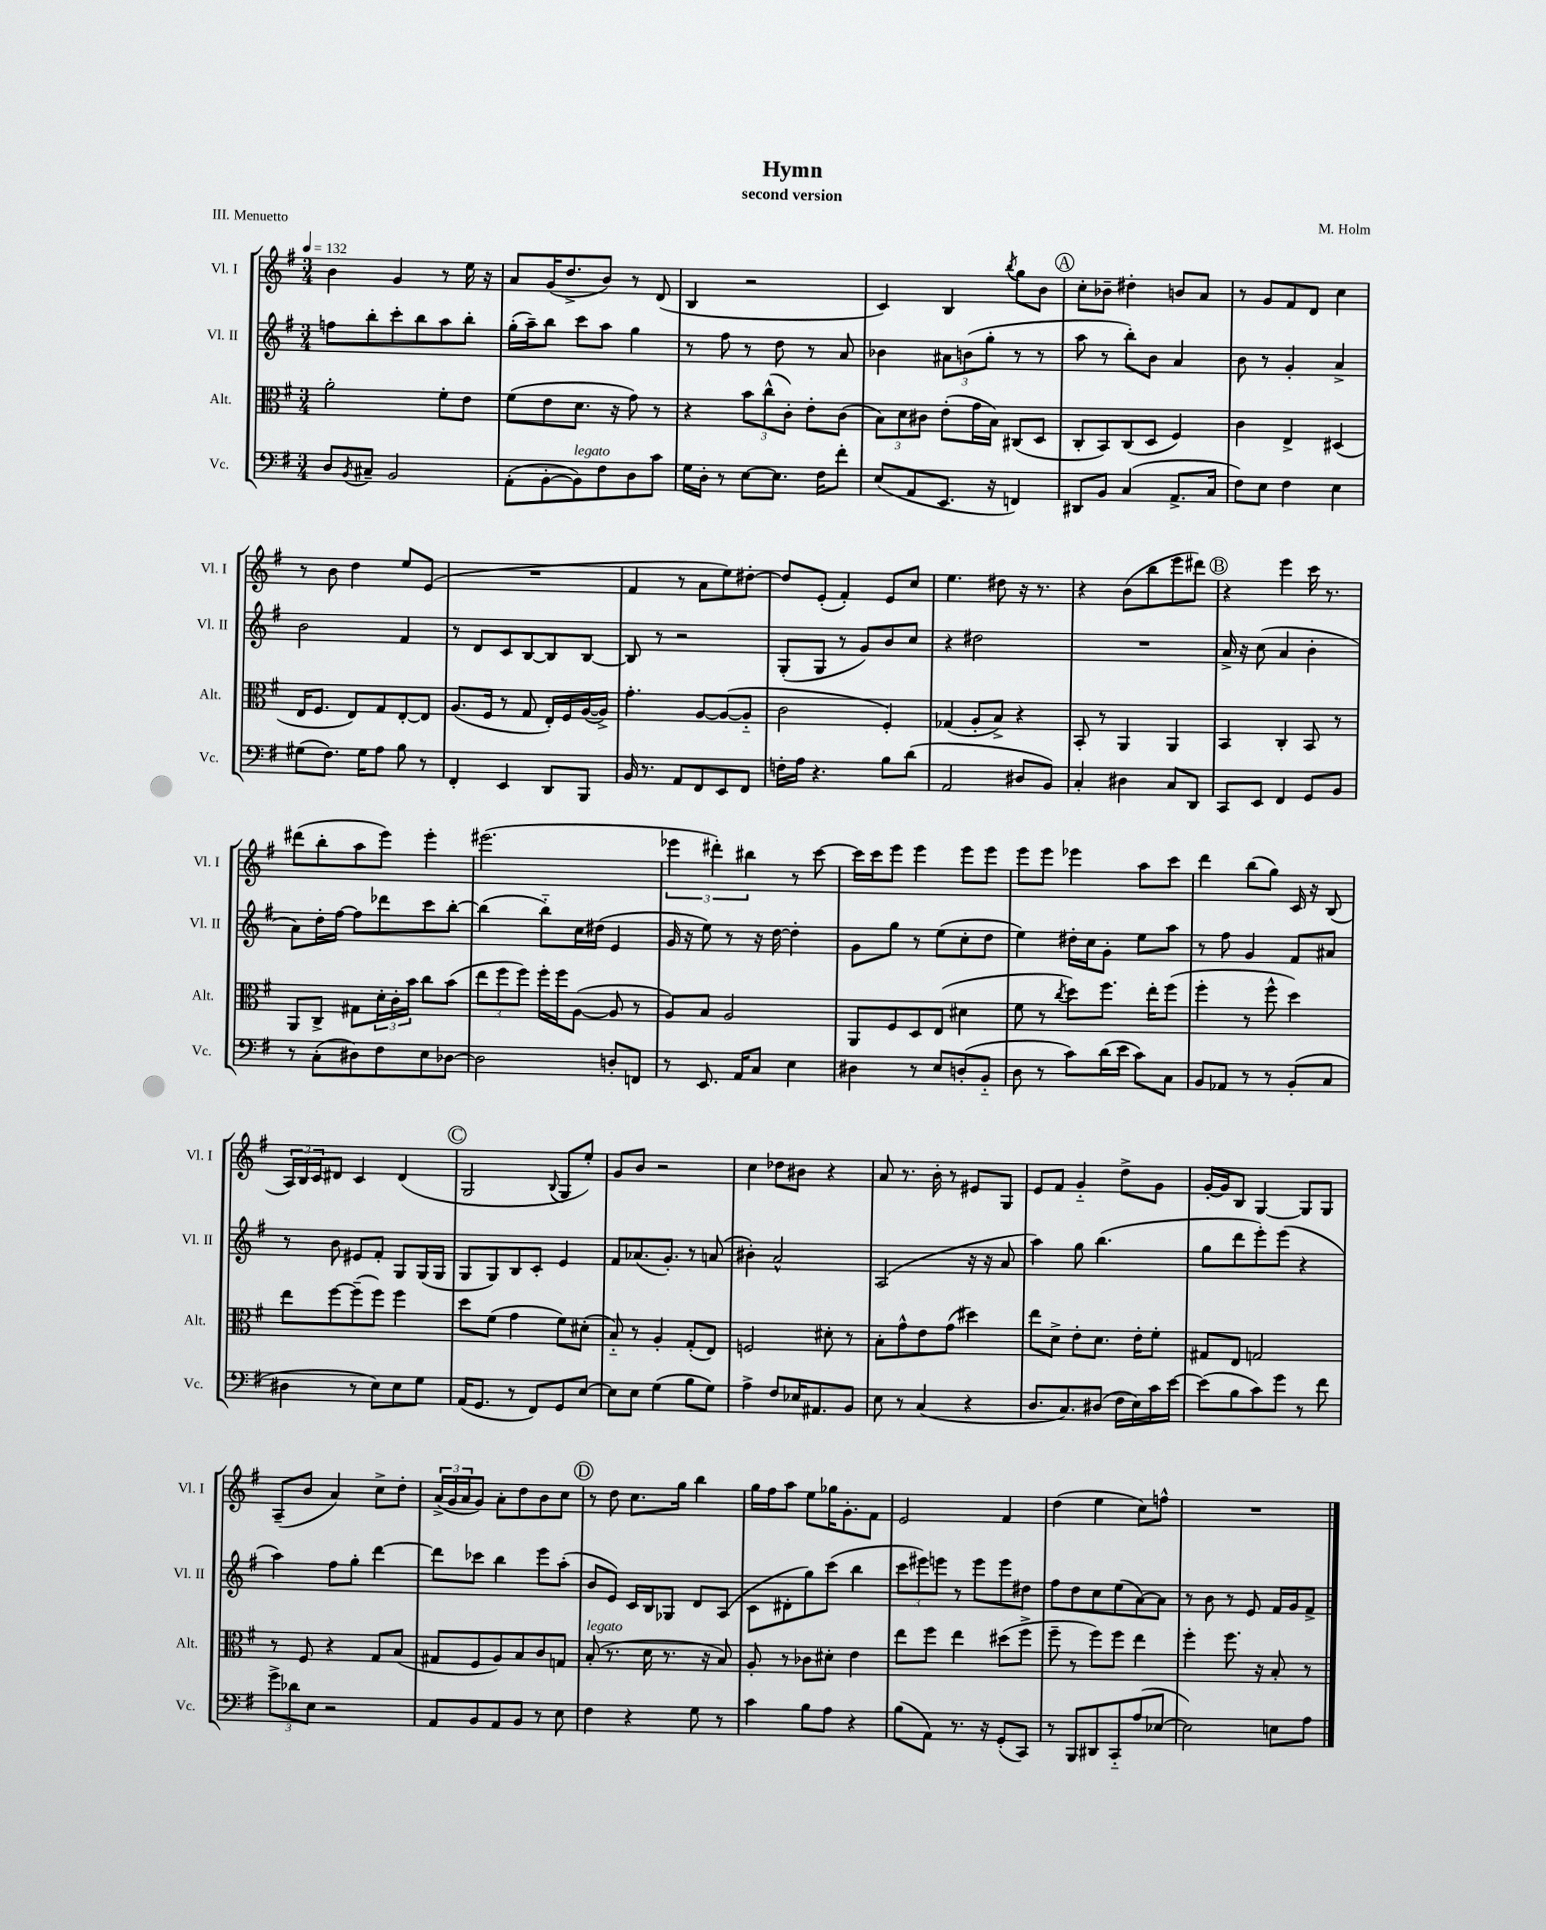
\header { title = "Hymn" composer = "M. Holm" subtitle = "second version" piece = "III. Menuetto" }
<<
\new StaffGroup <<
\new Staff = "s0" \with { instrumentName = "Vl. I" shortInstrumentName = "Vl. I" } {
    \clef treble \key g \major \numericTimeSignature \time 3/4 \tempo 4 = 132
    b'4 g'4 r8 e''16 r16 |
    a'8 g'16( d''8.-> b'8) r8 d'8( |
    b4 r2 |
    c'4) b4 \acciaccatura { b''8 } g''8 b'8 |
    \mark \markup { \circle "A" } c''8-. bes'8-- dis''4-. b'8 a'8 |
    r8 g'8 fis'8 d'8 c''4 |
    r8 b'8 d''4 e''8 e'8( |
    R2. |
    fis'4 r8 a'8 e''8) dis''8~-. |
    dis''8 e'8-.( fis'4-.) e'8 c''8 |
    e''4. dis''8 r16 r8. |
    r4 b'8( b''8 e'''8 dis'''8) |
    \mark \markup { \circle "B" } r4 e'''4 c'''16 r8. |
    dis'''8( b''8-. a''8 e'''8) e'''4-. |
    eis'''2.( |
    \tuplet 3/2 { ees'''4 dis'''4-.) bis''4 } r8 c'''8~ |
    c'''16 c'''16 e'''8 e'''4 e'''8 e'''8 |
    e'''8 e'''8 ees'''4 a''8 c'''8 |
    d'''4 b''8( g''8) c'16 r16 b8( |
    \tuplet 3/2 { a16) b16 c'16 } dis'8 c'4 dis'4( |
    \mark \markup { \circle "C" } g2 \appoggiatura { b8 } g8 e''8-.) |
    g'8 b'8 r2 |
    c''4 des''8 bis'8 r4 |
    a'8 r8. b'16-. r8 eis'8 g8 |
    e'8 fis'8 g'4-_ d''8-> g'8 |
    g'16~-. g'16 b8 g4~ g8 g8 |
    a8--( b'8 a'4) c''8-> d''8-. |
    \tuplet 3/2 { a'16->( g'16 a'16 } g'8) a'8-. d''8 b'8 c''8 |
    \mark \markup { \circle "D" } r8 d''8 c''8. g''16 b''4 |
    g''16 fis''16 a''8 e''8 ges''16 g'8.-. fis'8 |
    e'2 fis'4 |
    d''4( e''4 c''8) f''8-^ |
    R2. \bar "|." |
}
\new Staff = "s1" \with { instrumentName = "Vl. II" shortInstrumentName = "Vl. II" } {
    \clef treble \key g \major \numericTimeSignature \time 3/4
    f''8 b''8-. c'''8-. b''8 a''8 b''8-. |
    g''16-.( a''16--) b''8 c'''8 a''8 g''4 |
    r8 fis''8 r8 d''8 r8 a'8 |
    bes'4 \tuplet 3/2 { ais'8 b'8( g''8-. } r8 r8 |
    \mark \markup { \circle "A" } a''8 r8 b''8-.) b'8 a'4 |
    b'8 r8 g'4-. a'4-> |
    b'2 fis'4 |
    r8 d'8 c'8 b8~ b8 b8~ |
    b8 r8 r2 |
    g8-.( g8 r8 g'8) b'8 c''8 |
    r4 dis''2 |
    R2. |
    \mark \markup { \circle "B" } a'16-> r16 c''8( a'4 b'4-. |
    a'8) d''16-. fis''16~ fis''8 des'''8 c'''8 b''8~-. |
    b''4( b''8-_) c''16 dis''16( e'4 |
    g'16 r16 e''8) r8 r16 d''16~ d''4-. |
    g'8 g''8 r8 e''8( c''8-. d''8 |
    e''4) dis''16-. c''16 g'8-. e''8 a''8 |
    r8 fis''8 g'4 fis'8 ais'8 |
    r8 b'8 eis'8 fis'8-. g8 g16( g16 |
    \mark \markup { \circle "C" } g8 g8) b8 c'8-. e'4 |
    fis'8 aes'8.( g'8.-.) r8 a'8( |
    bis'4-.) a'2-^ |
    a2( r16 r16 a'8 |
    a''4) g''8 b''4.( |
    g''8 d'''8 e'''8-.) e'''8( r4 |
    a''4) fis''8 g''8-. d'''4~ |
    d'''8 ces'''8 b''4 e'''8 a''8-.( |
    \mark \markup { \circle "D" } b'8 e'8) c'16 b16 ges8 d'8 a8( |
    c'8 dis'8-. g''8) c'''8( b''4 |
    \tuplet 3/2 { c'''8 eis'''8) e'''8 } r8 e'''8 e'''8 dis''8 |
    fis''8 d''8 c''8 e''8( a'8~) a'8 |
    r8 b'8 r8 e'8 fis'16 g'16 fis'8-> \bar "|." |
}
\new Staff = "s2" \with { instrumentName = "Alt." shortInstrumentName = "Alt." } {
    \clef alto \key g \major \numericTimeSignature \time 3/4
    a'2-. fis'8-. e'8 |
    fis'8( e'8 d'8. r16 g'8) r8 |
    r4 \tuplet 3/2 { b'8 c''8-^( c'8-.) } e'8-. c'8( |
    \tuplet 3/2 { b8) d'8 cis'8 } e'8-.( g'16 b16) cis8( d8 |
    \mark \markup { \circle "A" } c8-. b,8) c8( d8 fis4) |
    c'4 e4-> dis4( |
    e16 fis8. e8) g8 e8~-. e8 |
    a8.( fis16 r8 g8 e16-.) fis16 a16~( a16->) |
    g'4.-. a8~ a8~( a8-_ |
    c'2 fis4-.) |
    ges4( a8-. b8->) r4 |
    b,8-. r8 a,4 a,4 |
    \mark \markup { \circle "B" } b,4 c4-. b,8 r8 |
    a,8 c8-> gis8 \tuplet 3/2 { d'16-. c'16-. b'16 } c''8 b'8( |
    \tuplet 3/2 { e''8 fis''8 fis''8) } fis''16-. fis''16 a8~( a8 r8 |
    a8) b8 a2 |
    a,8 fis8 d8 e8( dis'4 |
    fis'8 r8 \acciaccatura { c''8 } d''8) fis''8. e''16-. fis''8( |
    fis''4-. r8 fis''8-^ d''4) |
    e''8 fis''8~ fis''8--( fis''8) fis''4 |
    \mark \markup { \circle "C" } d''8 fis'8( g'4 fis'8) dis'8-.( |
    b8-_) r8 a4-. g8-.( e8) |
    f2 dis'8-. r8 |
    b8-. g'8-^ e'8 g'8( dis''4) |
    e''8 d'8-> e'8-. d'8. e'16-. fis'8-. |
    gis8 e8 g2 |
    r8 fis8 r4 g8 b8( |
    gis8 fis8 a8) b8 c'8 g8 |
    \mark \markup { \circle "D" } b8-.^\markup { \italic "legato" }( r8. d'16 r8. r16 b8) |
    a8-. r8 ces'8 dis'8-. e'4 |
    e''8 fis''8 e''4 dis''8( fis''8-> |
    fis''8-- r8 fis''8) fis''8 e''4 |
    fis''4-. fis''8. r16 b8-. r8 \bar "|." |
}
\new Staff = "s3" \with { instrumentName = "Vc." shortInstrumentName = "Vc." } {
    \clef bass \key g \major \numericTimeSignature \time 3/4
    d8 \acciaccatura { b,8 } cis8-- b,2 |
    a,8-.( b,8~-. b,8^\markup { \italic "legato" }) fis8 d8 c'8 |
    g16 d16-. r8 e8~ e8. fis16 fis'8-. |
    e8( a,8 e,8. r16 f,4) |
    \mark \markup { \circle "A" } dis,8 b,8 c4( a,8.-> c16 |
    fis8) e8 fis4 e4 |
    gis8( fis8.) gis16 a8 b8 r8 |
    fis,4-. e,4 d,8 b,,8 |
    b,16 r8. a,8 fis,8 e,8 fis,8 |
    f16-. a16 r4. b8 d'8( |
    a,2 dis8 b,8) |
    c4-. dis4 c8 d,8 |
    \mark \markup { \circle "B" } c,8 e,8 fis,4 g,8 b,8 |
    r8 c8-.( dis8) fis8 e8 des8~ |
    des2 d8-. f,8 |
    r8 e,8. a,16 c8 e4 |
    dis4 r8 e8 d8-.( b,8-_ |
    d8 r8 c'8) d'16( e'16 c'8) c8 |
    b,8 aes,8 r8 r8 b,8-.( c8 |
    dis4 r8 e8) e8 g8 |
    \mark \markup { \circle "C" } a,16( g,8. r8 fis,8) g,8 e8~ |
    e8 e8 g4( b8 g8) |
    a4-> fis8 ees16 ais,8. b,8 |
    e8 r8 c4( r4 |
    d8. c8.) dis8( fis16 e16) c'16 e'16~ |
    e'8( b8 c'8) g'8 r8 fis'8 |
    \tuplet 3/2 { g'8-> des'8 e8 } r2 |
    a,8 b,8 a,8 b,8 r8 e8 |
    \mark \markup { \circle "D" } fis4 r4 g8 r8 |
    c'4 b8 a8 r4 |
    b8( a,8) r8. r16 g,8-.( c,8) |
    r8 b,,8 dis,8 c,8-_ a8( ees8~ |
    ees2) e8 a8 \bar "|." |
}
>>
>>
\layout { \context { \Score \remove "Bar_number_engraver" } }
